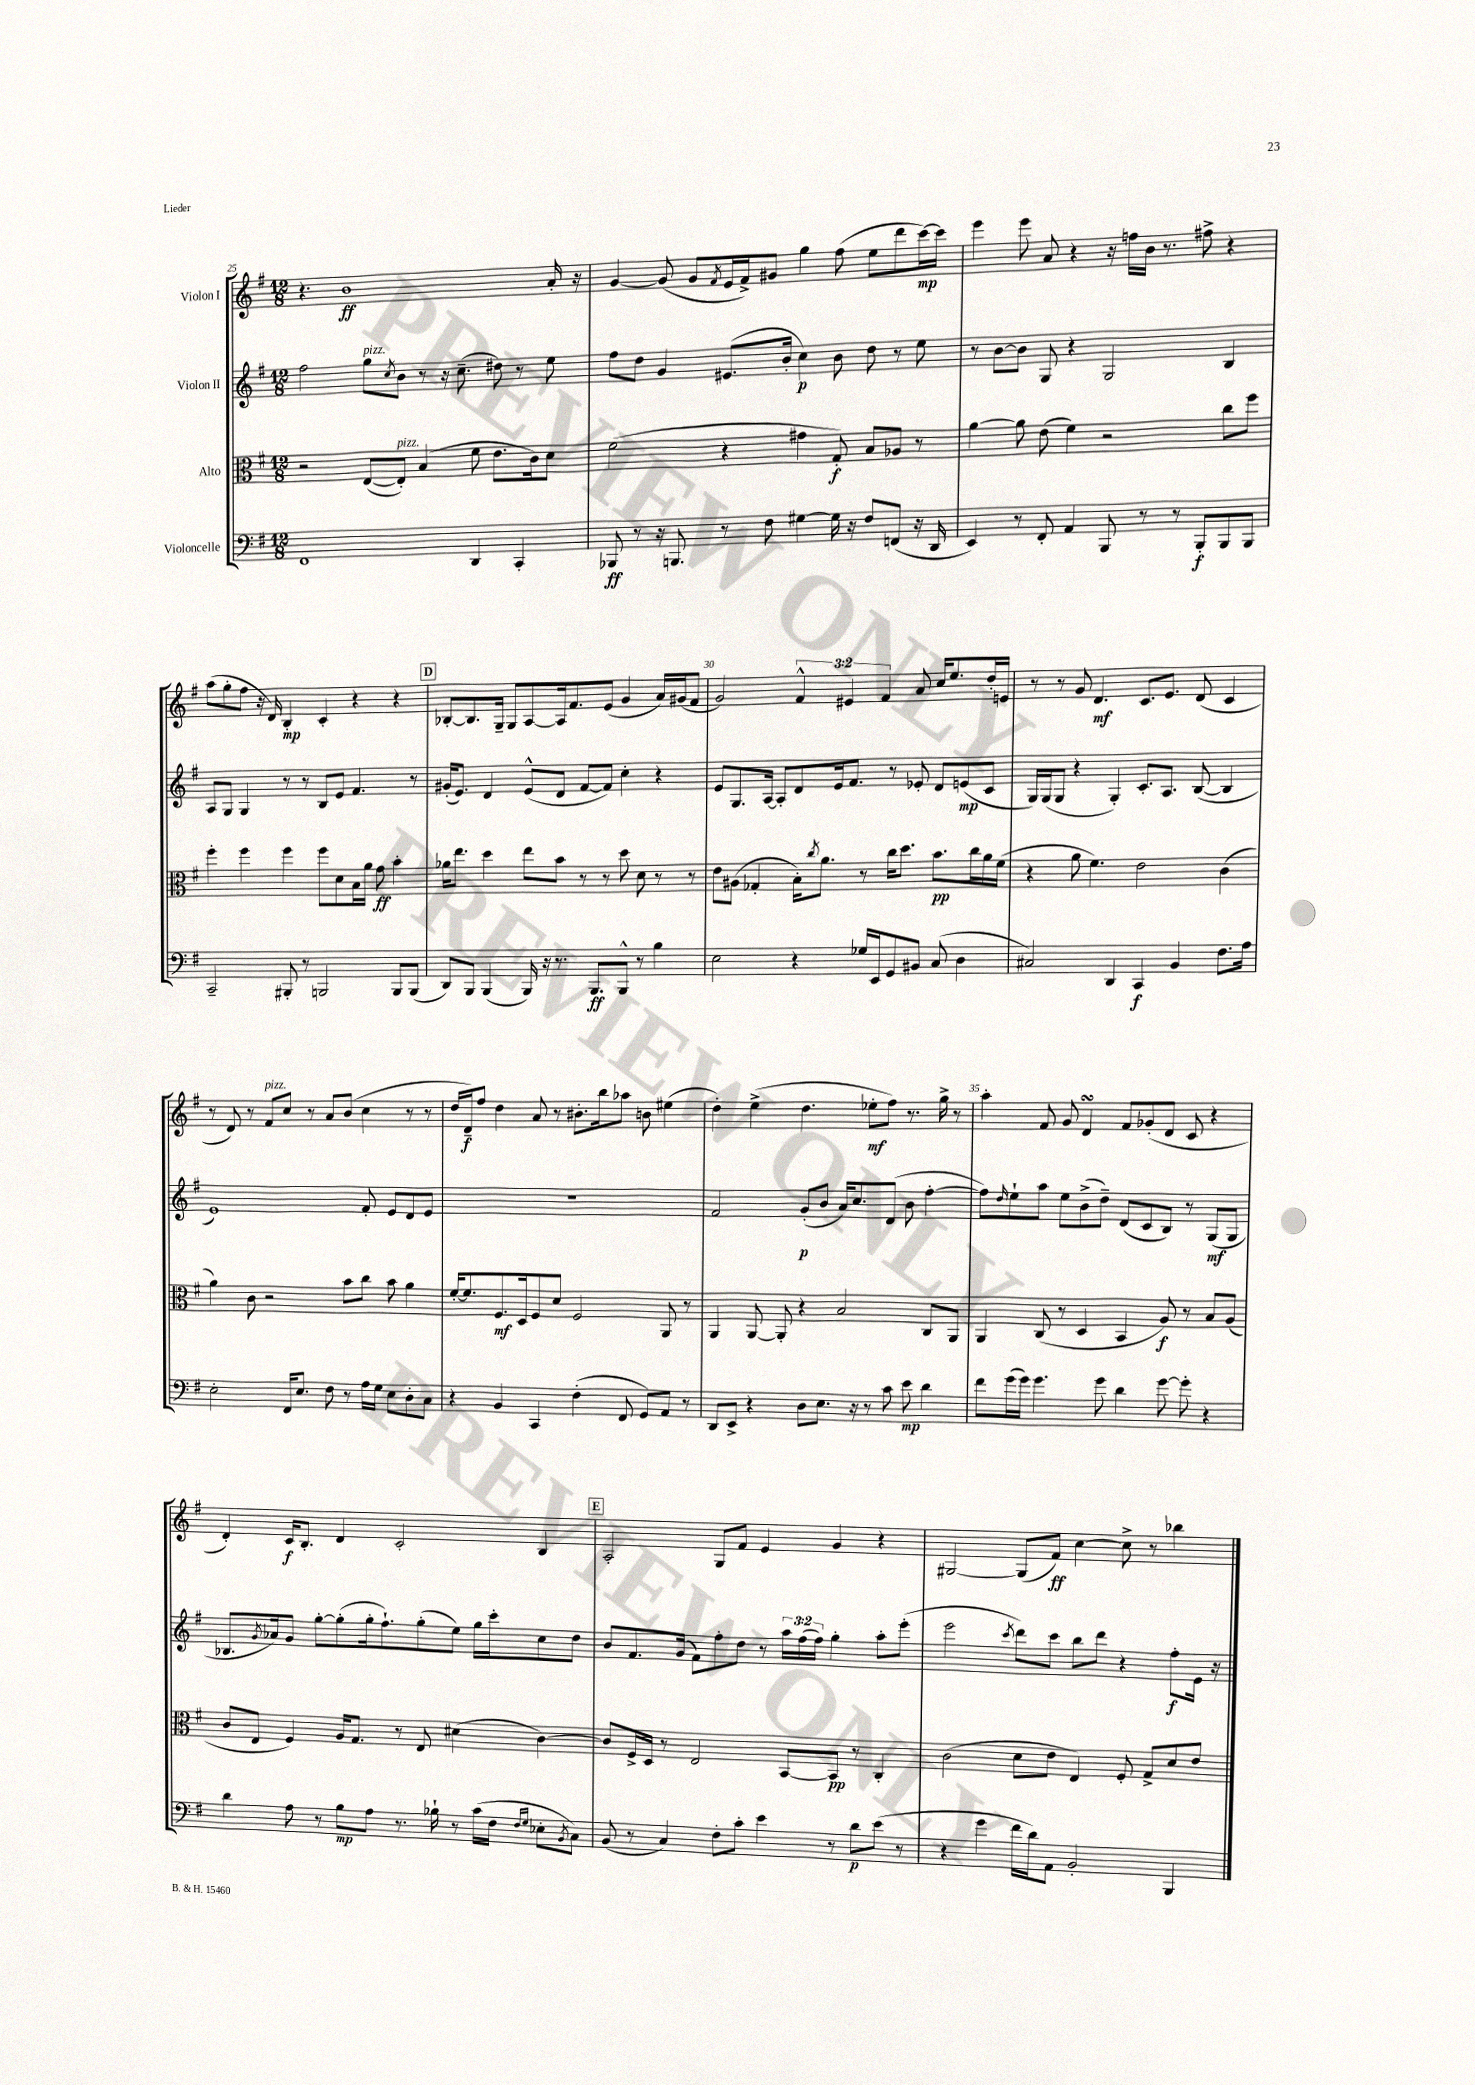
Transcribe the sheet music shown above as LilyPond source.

<<
\new StaffGroup <<
\new Staff = "s0" \with { instrumentName = "Violon I" } {
    \clef treble \key g \major \numericTimeSignature \time 12/8 \override Staff.TupletNumber.text = #tuplet-number::calc-fraction-text
    r4. b'1\ff a'16-. r16 |
    g'4~ g'8( g'8 \acciaccatura { fis'8 } e'16 fis'16->) gis'8 g''4 fis''8( e''8 d'''8 c'''16~\mp) c'''16 |
    e'''4 e'''8 a'8 r4 r16 f''16 b'16 r8. fis''8-> r4 |
    a''8( g''8-. fis''8 r16 d'16) b4-.\mp c'4-. r4 r4 |
    \mark \markup { \box "D" } bes8~-. bes8. g16-- g8 a8~ a16 fis'8. e'8( g'4 a'16) gis'16( fis'8 |
    g'2) \tuplet 3/2 { fis'4-^ eis'4 fis'4 } a'8 c''16 e''8. d''16-. e'16 |
    r8 r8 g'8 d'4.\mf c'8. e'8. d'8( c'4 |
    r8 d'8) r8 fis'8^\markup { \italic "pizz." } c''8 r8 a'8 b'8( c''4 r8 r8 |
    d''16 d'16--\f) fis''8 d''4 a'8 r8 bis'8.-. b''16 aes''8 b'8 eis''4( |
    d''4-.) e''4->( d''4. ees''8-.\mf fis''8) r8. g''16-> r8 |
    a''4-. fis'8 g'8 d'4\turn fis'8 ges'8-.( d'8 c'8 r4 |
    d'4-.) c'16\f b8.-. d'4 c'2-. b4 |
    \mark \markup { \box "E" } a2-. g8 fis'8 e'4 g'4 r4 |
    gis2~ gis8( fis'8\ff) c''4~ c''8-> r8 bes''4 \bar "|." |
}
\new Staff = "s1" \with { instrumentName = "Violon II" } {
    \clef treble \key g \major \numericTimeSignature \time 12/8 \override Staff.TupletNumber.text = #tuplet-number::calc-fraction-text
    fis''2 g''8^\markup { \italic "pizz." } \acciaccatura { c''8 } b'8 r8 r16 c''8.--( dis''8) r8 e''8 |
    fis''8 d''8 g'4 eis'8.( b'16-. c''4\p) b'8 d''8 r8 e''8 |
    r8 b'8~ b'8 g8 r4 g2 b4 |
    a8 g8 g4 r8 r8 b8 e'8 fis'4. r8 |
    \mark \markup { \box "D" } gis'16-.( e'8.) d'4 e'8-^( d'8 fis'8~ fis'8) c''4-. r4 |
    e'8 g8. a16~ a8-. d'8 e'16 fis'8. r8 ees'8-. d'8 e'8\mp( c'8 |
    g16) g16( g8 r4 g4-.) c'8.-. a8. b8~( b4 |
    e'1) fis'8-. e'8 d'8 e'8 |
    R1. |
    fis'2 g'8-.\p( b'8 a'16) c''8. d'8( b'8 fis''4~-. |
    fis''8) \grace { d''16 } e''8-! a''8 e''8 b'8->( d''8--) d'8( c'8 b8) r8 g8\mf( g8 |
    bes8. \acciaccatura { g'8 } aes'16) g'8 g''8~-. g''8-.( g''16-. fis''8.-!) g''8-.( e''8) g''16 c'''16-. c''8 d''8 |
    \mark \markup { \box "E" } b'8 fis'8. g'16( fis'8) fis''8-. d''8 r8 \tuplet 3/2 { a''16 fis''16( fis''16) } g''4-. a''8-. e'''8-.( |
    e'''2 \acciaccatura { c'''8 } d'''8) c'''8 b''8 d'''8 r4 fis''8-.\f e'16 r16 \bar "|." |
}
\new Staff = "s2" \with { instrumentName = "Alto" } {
    \clef alto \key g \major \numericTimeSignature \time 12/8
    r2 e8~( e8-.^\markup { \italic "pizz." }) b4( fis'8 e'8. c'16) d'8 |
    fis'2( r4 gis'4 g8-.\f) b8 aes8 r8 |
    a'4~ a'8 e'8( fis'4) r2 c''8 fis''8 |
    fis''4-. fis''4 fis''4 fis''8 d'8 b16 a'16 g'8\ff b'4-. |
    \mark \markup { \box "D" } aes'16 e''8. d''4 e''8 b'8 r8 r8 d''8 d'8 r8 r8 |
    e'8 ais8( ges4-. b16-.) \acciaccatura { c''8 } a'8. r8 c''16 d''8. b'8.\pp c''16 a'16 fis'16( |
    r4 a'8 fis'4.) e'2 c'4( |
    a'4) c'8 r2 b'8 c''8 b'8 a'4 |
    fis'16~-. fis'8. fis8.\mf d16 fis8 d'8 fis2 a,8 r8 |
    a,4 a,8~ a,8-. r4 b2 c8 a,8 |
    a,4 c8( r8 d4 b,4 a8\f) r8 b8 a8( |
    c'8 e8 fis4) a16 g8. r8 e8 dis'4( c'4~) |
    \mark \markup { \box "E" } c'8 fis16-> d16 r8 e2 b,8~ b,8\pp r8 c4-. |
    c'2( d'8 e'8 e4) fis8-. g8-> d'8 e'8 \bar "|." |
}
\new Staff = "s3" \with { instrumentName = "Violoncelle" } {
    \clef bass \key g \major \numericTimeSignature \time 12/8
    fis,1 d,4 c,4-. |
    bes,,8\ff r8 r16 b,,8. r8 fis8 gis4~ gis16 r16 fis8 f,8( r16 d,16 |
    e,4) r8 fis,8-. a,4 b,,8 r8 r8 b,,8-.\f b,,8 b,,8 |
    c,2-- bis,,8-. r8 b,,2 b,,8 b,,8( |
    \mark \markup { \box "D" } d,8) b,,8 b,,4( b,,16) r16 r8. b,,8.\ff b,,8-^ r8 b4 |
    e2 r4 ges16 e,16 g,8 bis,8 c8( d4 |
    cis2) d,4 c,4\f b,4 fis8. a16 |
    e2-. fis,16 e8. fis8 r8 a16 g16 e8 d8-. c8 |
    r4 b,4 c,4 fis4-.( fis,8 g,8) a,8 r8 |
    d,8 e,8-> r4 d8 e8. r16 r8 c'8 e'8\mp d'4 |
    fis'8 g'16( g'16) g'4. g'8 d'4 g'8~ g'8-. r4 |
    d'4 a8 r8 b8\mp a8 r8. bes16-! r8 c'16( fis16 \grace { fis16 g16 } ees8-. \acciaccatura { b,8 } c8) |
    \mark \markup { \box "E" } b,8( r8 c4) fis8-. c'8-. e'4 r8 d'8\p e'8( r8 |
    r4 g'4 fis'16 d'16) a,8 b,2-. b,,4 \bar "|." |
}
>>
>>
\layout { \context { \Score currentBarNumber = #25 \override BarNumber.break-visibility = ##(#f #t #t) barNumberVisibility = #(every-nth-bar-number-visible 5) } }
